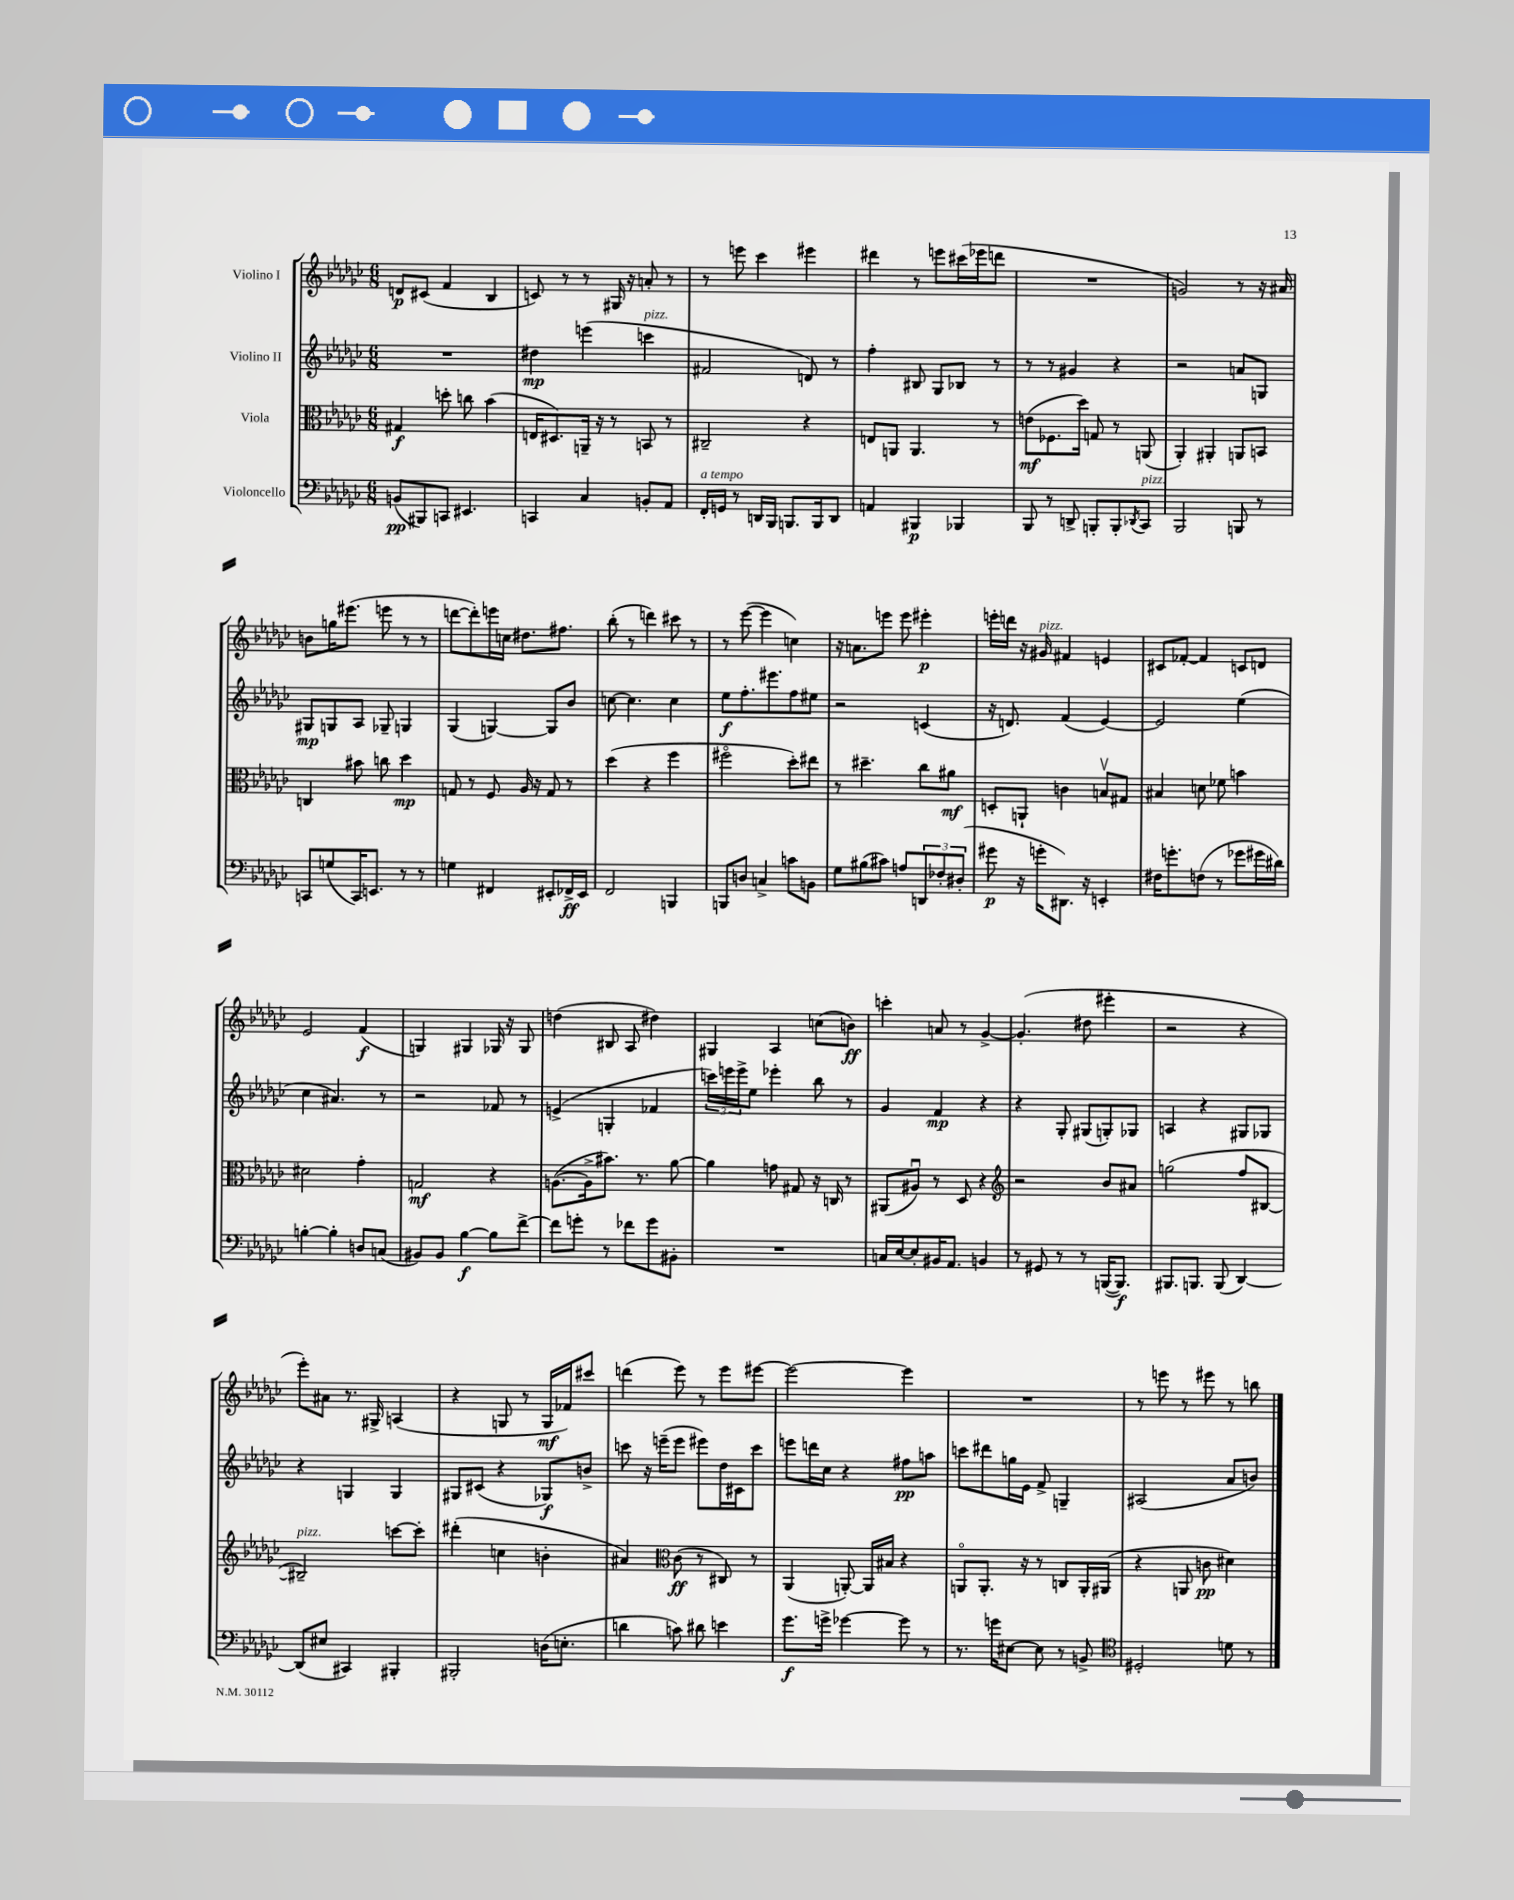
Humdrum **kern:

**kern	**kern	**kern	**kern
*staff4	*staff3	*staff2	*staff1
*clefF4	*clefC3	*clefG2	*clefG2
*k[b-e-a-d-g-c-]	*k[b-e-a-d-g-c-]	*k[b-e-a-d-g-c-]	*k[b-e-a-d-g-c-]
*M6/8	*M6/8	*M6/8	*M6/8
(8BB	4G#	2.r	8d
8BBB#)	.	.	(8c#
8CC	8dd'	.	4f
4.EE#	8cc	.	.
.	(4b-	.	4B-
=	=	=	=
4CC	16E	4dd#	8c)
.	8.D#)	.	.
.	.	.	8r
4C-	16AA~	(4eee	8r
.	16r	.	.
.	8r	.	16G#
.	.	.	16r
8BB'	8BB	4ccc	8a'
8AA-	8r	.	8r
=	=	=	=
16FF'	2C#~	2f#	8r
16GG	.	.	.
8r	.	.	8eee
16DD	.	.	4ccc-
16BBB-	.	.	.
8.BBB	.	.	.
.	4r	8d)	4eee#
16BBB	.	.	.
8DD	.	8r	.
=	=	=	=
4AA	8E	4ff'	4ddd#
.	8AA	.	.
4BBB#	4.AA	8B#	8r
.	.	8G-	8eee
4BBB-	.	8B-	(16ccc#
.	.	.	16eee-
.	8r	8r	8ddd
=	=	=	=
8BBB-	(8e	8r	2.r
8r	8.F-	8r	.
8DD^	.	4g#	.
.	16dd-)	.	.
8BBB'	8G	.	.
8BBB'	8r	4r	.
8qDD-	.	.	.
8CC-	(8AA	.	.
=	=	=	=
2BBB-	4AA-')	2r	2g)
.	4AA#'	.	.
8BBB	8AA	8a	8r
8r	8BB	8G	16r
.	.	.	16a#
=	=	=	=
8CC	4C	8G#	8b
(8G	.	8G	16gg
.	.	.	(8.eee#
16CC)	8b#	8A-	.
8.EE	.	.	.
.	8cc	8G-~	8eee
8r	4dd-	4G	8r
8r	.	.	8r
=	=	=	=
4G	8G	(4G-	[8ddd
.	8r	.	8ddd'])
4FF#	8F	[4G)	16eee
.	.	.	16cc
.	16A-	.	8.dd#
.	16r	.	.
8EE#'	8G	8G]	.
.	.	.	8.ff#
16FF-^	8r	8b-	.
16EE#	.	.	.
=	=	=	=
2FF	(4dd-	[8cc	(8bb-'
.	.	4.cc]	8r
.	4r	.	4ddd)
4BBB	4ff	4cc	8ccc#
.	.	.	8r
=	=	=	=
8BBB	2ff#o	8ee-	8r
8D	.	8.ff'	([8eee-
4C^	.	.	4eee-]
.	.	8.eee#	.
8c	8dd-')	8ff	4cc)
8BB	8ee#	8ee#	.
=	=	=	=
8G-	8r	2r	16r
.	.	.	8.a
(8B#	4.dd#~	.	.
8c#)	.	.	8eee
8A	.	.	8eee
12DD	8cc-	(4c	4eee#'
12F-'	.	.	.
.	8a#	.	.
(12D#'	.	.	.
=	=	=	=
8g#	8D'	16r	16eee'
.	.	8.d)	16ddd
16r	8AA`	.	16r
16g'	.	.	16g#
8.DD#)	4c	(4f	4f#
16r	.	.	.
4EE'	8Bv	[4e-)	4e
.	8G#	.	.
=	=	=	=
16F#	4B#	2e-]	8c#
8.g'	.	.	.
.	.	.	[8f-'
(8F	8d	.	4f-]
8r	8f-	.	.
8g-	4b	(4ee-	8c
16g#	.	.	8d
16d#)	.	.	.
=	=	=	=
[4B'	2d#	4cc-	2e-
4B']	.	4.a#)	.
8D	4g-'	.	(4f
(8C	.	8r	.
=	=	=	=
8BB#)	2G	2r	4G)
8BB#	.	.	.
[4B-	.	.	4G#
8B-]	4r	8f-	16G-
.	.	.	16r
[8f^	.	8r	8G-
=	=	=	=
8f]	([8.A	(4e^	(4dd
8g'	.	.	.
.	16A^]	.	.
8r	8.b#)	4G'	8B#
8f-	.	.	8A-
.	8.r	.	.
8g	.	4f-	4dd#)
8BB#'	[8a-	.	.
=	=	=	=
2.r	4a-]	24ccc)	4G#
.	.	24eee	.
.	.	24eee^	.
.	.	8ee-	.
.	8g	4eee-'	4A-
.	8G#	.	.
.	16r	8bb-	(8cc
.	16C	.	.
.	8r	8r	8b)
=	=	=	=
16C	(8AA#	4g-	4ccc'
[16E-	.	.	.
8E-']	8A#u)	.	.
16BB#	8r	4f	8a
8.AA-	.	.	.
.	8D-	.	8r
4BB	4r	4r	[4g-^
=	=	=	=
*	*clefG2	*	*
8r	2r	4r	(4.g-']
8GG#	.	.	.
8r	.	8G-'	.
8r	.	(8G#	8dd#
([16BBB	8b-	8G')	4eee#'
8.BBB])	.	.	.
.	8a#	8G-	.
=	=	=	=
8.BBB#	(2gg	4A	2r
8.BBB	.	.	.
.	.	4r	.
(8BBB	.	.	.
[4DD-)	8ff	8G#	4r
.	[8B#	8G-	.
=	=	=	=
(8DD-]	2B#~])	4r	8eee-')
8E#	.	.	8a#
4CC#)	.	4G	8.r
.	.	.	16G#^
4BBB#'	[8ccc	4G	(4A
.	8ccc']	.	.
=	=	=	=
2BBB#'	(4ddd#'	8G#	4r
.	.	(8c#	.
.	4cc	4r	8G
.	.	.	8r
(16D	4b'	8G-)	16G
8.E'	.	.	16f-)
.	.	8b^	8ccc#
=	=	=	=
4d	4a#)	8ccc	(4ddd
.	.	16r	.
.	.	(16eee~	.
*	*clefC3	*	*
8c)	(8c-	8eee	8eee-)
8d#	8r	8eee#)	8r
4e	8C#)	16dd-	8eee-
.	.	16c#	.
.	8r	8ccc	[8eee#
=	=	=	=
8.g-	(4AA-	8eee	2eee#_
.	.	16ddd	.
16g^	.	16cc-	.
[4g-	[8AA')	4r	.
.	16AA]	.	.
.	16B#	.	.
8g-]	4r	8ff#	4eee#]
8r	.	8aa	.
=	=	=	=
8.r	8AAo	8ccc	2.r
.	8.AA'	8ddd#	.
16g	.	.	.
[8E#	.	16gg	.
.	16r	16e-	.
8E#]	8r	8f^	.
8r	8C	4G~	.
8BB^	16AA'	.	.
.	(16AA#	.	.
=	=	=	=
*clefC4	*	*	*
2D#'	4r	(2A#	8r
.	.	.	8eee
.	8AA	.	8r
.	8c	.	8eee#
8d	4d#)	8a-	8r
8r	.	8b)	8bb
==	==	==	==
*-	*-	*-	*-
